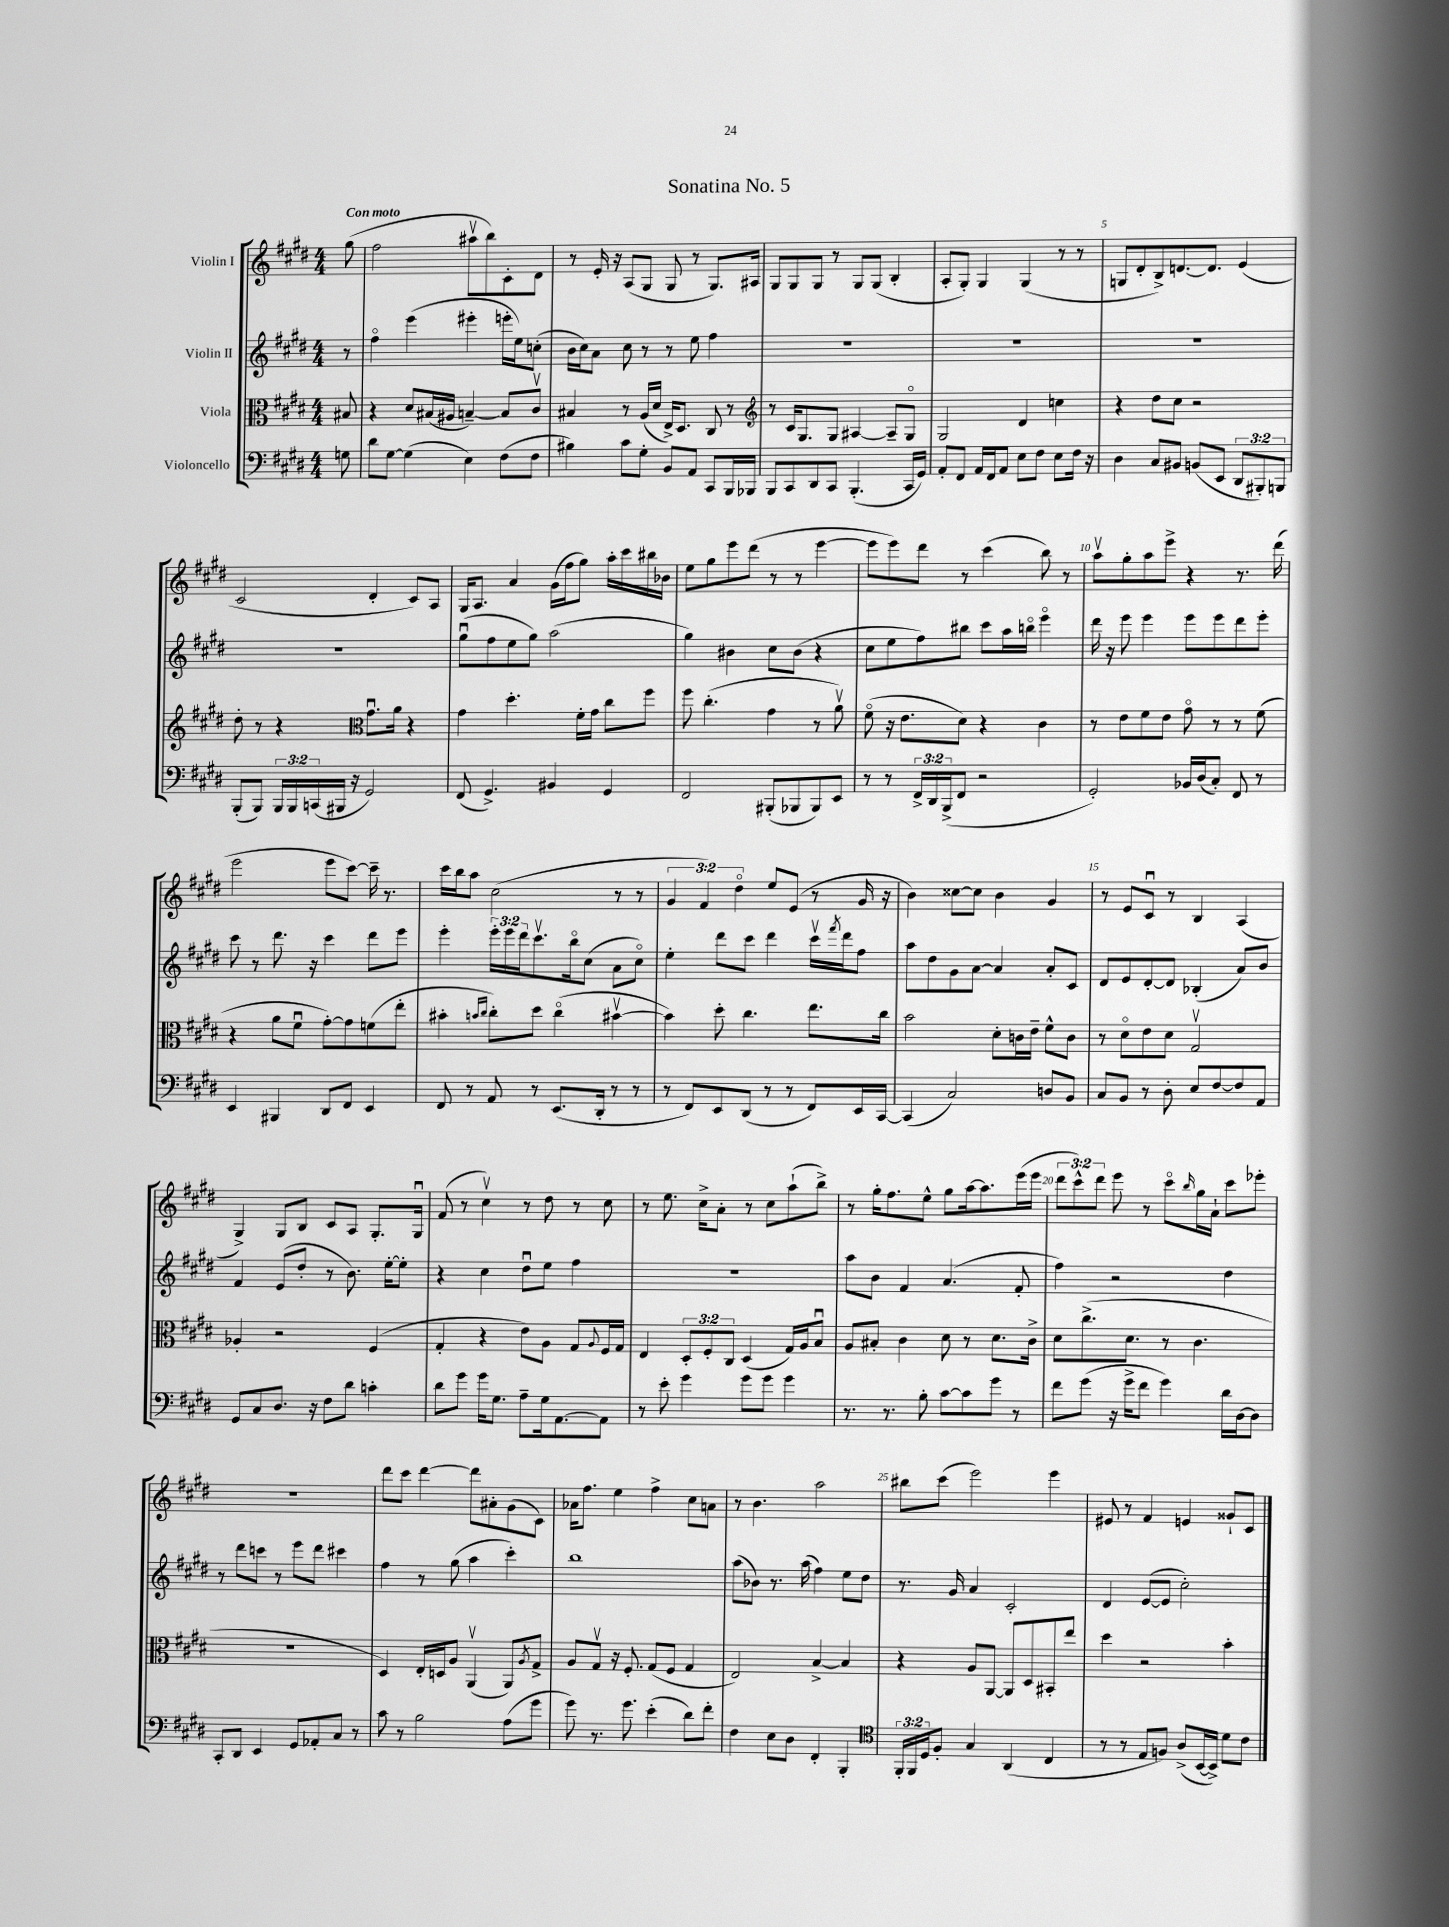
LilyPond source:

\header { title = "Sonatina No. 5" }
<<
\new StaffGroup <<
\new Staff = "s0" \with { instrumentName = "Violin I" } {
    \clef treble \key e \major \numericTimeSignature \time 4/4 \override Staff.TupletNumber.text = #tuplet-number::calc-fraction-text \partial 8 \tempo "Con moto"
    gis''8( |
    fis''2 ais''8\upbow b''8) cis'8-. dis'8 |
    r8 e'16-. r16 a8( gis8 gis8 r8 gis8.) ais16 |
    gis8 gis8 gis8 r8 gis8 gis8( b4-. |
    a8-. gis8-.) gis4 gis4( r8 r8 |
    g8 dis'8-. b8->) d'8.~ d'8. e'4( |
    cis'2 dis'4-. cis'8) a8 |
    gis16 a8. a'4 gis'16( fis''16 gis''8) a''16-. cis'''16 bis''16 bes'16 |
    e''8 gis''8 e'''8 dis'''8( r8 r8 e'''4~ |
    e'''8 e'''8) dis'''8 r8 cis'''4( b''8) r8 |
    a''8\upbow gis''8-. a''8 e'''8-> r4 r8. dis'''16( |
    e'''2 e'''8 cis'''8~) cis'''16-- r8. |
    cis'''16 b''16 a''8 cis''2( r8 r8 |
    \tuplet 3/2 { gis'4 fis'4) dis''4\flageolet } e''8 e'8( r8 gis'16 r16 |
    b'4) cisis''8~ cisis''8 b'4 gis'4 |
    r8 e'8 cis'8\downbow r8 b4 a4( |
    gis4->) gis8 b8 cis'8 a8 gis8.-. gis16\downbow |
    fis'8( r8 cis''4\upbow) r8 dis''8 r8 cis''8 |
    r8 e''8. cis''16-> a'8-. r8 cis''8 a''8-!( b''8->) |
    r8 gis''16-. fis''8. e''8-^ gis''8 a''16~ a''8. e'''16( e'''16 |
    \tuplet 3/2 { dis'''8 cis'''8-^) dis'''8 } e'''8 r8 cis'''8\flageolet \grace { b''16 } gis''16 a'16-! cis'''8 ees'''8-. |
    R1 |
    dis'''8 cis'''8 dis'''4~ dis'''8 ais'8-. gis'8( cis'8) |
    aes'16 fis''8. e''4 fis''4-> cis''8 a'8 |
    r8 b'4. a''2 |
    bis''8 cis'''8( e'''2) e'''4 |
    eis'8 r8 fis'4 e'4 gisis'8-! cis'8 \bar "|." |
}
\new Staff = "s1" \with { instrumentName = "Violin II" } {
    \clef treble \key e \major \numericTimeSignature \time 4/4 \override Staff.TupletNumber.text = #tuplet-number::calc-fraction-text \partial 8
    r8 |
    fis''4\flageolet e'''4( eis'''4-. e'''16-. e''16) c''8-.( |
    b'16 cis''16) a'8 cis''8 r8 r8 e''8 fis''4 |
    R1 |
    R1 |
    R1 |
    R1 |
    gis''8\downbow( fis''8 e''8 gis''8) a''2( |
    gis''4) bis'4 cis''8 bis'8( r4 |
    cis''8 e''8 fis''8) bis''8 cis'''8 a''16 b''16\flageolet e'''4\flageolet |
    dis'''16 r16 e'''8 e'''4 e'''8 e'''8 dis'''8 e'''8-. |
    cis'''8 r8 dis'''8. r16 cis'''4 dis'''8 e'''8 |
    e'''4-. \tuplet 3/2 { e'''16-. e'''16 dis'''16 } cis'''8.\upbow b''16\flageolet cis''8( a'8 cis''8\flageolet) |
    e''4-. dis'''8 cis'''8 dis'''4 cis'''16\upbow \acciaccatura { fis'''8 } dis'''16 fis''8 |
    a''8 dis''8 gis'8 a'8~ a'4 a'8-. cis'8 |
    dis'8 e'8 dis'8~-. dis'8 bes4-.( a'8) b'8 |
    fis'4 e'8( dis''8-. r8 b'8.) e''16~-. e''8-. |
    r4 cis''4 dis''8\downbow e''8 fis''4 |
    R1 |
    a''8 b'8 fis'4 a'4.( fis'8-. |
    fis''4) r2 dis''4 |
    r8 dis'''8 c'''8 r8 e'''8 dis'''8 cis'''4 |
    fis''4 r8 gis''8( a''4 cis'''4-.) |
    b''1 |
    a''8( bes'8) r8. a''16( fis''4) e''8 dis''8 |
    r8. gis'16 a'4 cis'2-. |
    dis'4 e'8~( e'8 cis''2-.) \bar "|." |
}
\new Staff = "s2" \with { instrumentName = "Viola" } {
    \clef alto \key e \major \numericTimeSignature \time 4/4 \override Staff.TupletNumber.text = #tuplet-number::calc-fraction-text \partial 8
    bis8 |
    r4 dis'8 bis16( ais16 b4~--) b8 cis'8\upbow |
    bis4 r8 a16( dis'16 e16->) dis8. cis8 r8 |
    \clef treble r8 cis'16 gis8. gis8 ais4~ ais8-- gis8\flageolet |
    gis2 dis'4 c''4 |
    r4 dis''8 cis''8 r2 |
    dis''8-. r8 r4 \clef alto gis'8.\downbow a'16 r4 |
    gis'4 dis''4.-. fis'16-. gis'16 cis''8 fis''8 |
    fis''8 cis''4.-.( gis'4 r8 a'8\upbow) |
    fis'8\flageolet( r16 e'8. dis'8) r4 cis'4 |
    r8 e'8 fis'8 e'8 gis'8\flageolet r8 r8 fis'8( |
    r4 a'8 fis'8\downbow gis'8~-.) gis'8 f'8( e''8-. |
    bis'4-. \grace { b'16 cis''16 } cis''8-.) dis''8 cis''4\flageolet( bis'4~\upbow |
    bis'4) dis''8-. cis''4. e''8. cis''16 |
    b'2 dis'8-. c'16 e'16-- fis'8-^ c'8 |
    r8 dis'8\flageolet e'8 dis'8 gis2\upbow |
    aes4-. r2 fis4( |
    gis4-. r4 e'8) a8 gis8 \appoggiatura { a8 } fis16 gis16 |
    e4 \tuplet 3/2 { dis8-. fis8-. cis8 } dis4( gis16) a16 b8\downbow |
    a8 bis8-. cis'4 dis'8 r8 dis'8. cis'16-> |
    dis'8 cis''8.->( dis'8. r8 cis'4. |
    r1 |
    dis4) e16-. d16 a8 a,4\upbow( a,8) \acciaccatura { a8 } gis8-> |
    a8 gis8\upbow r16 fis8.-. gis8( fis8 gis4 |
    e2) b4~-> b4 |
    r4 a8 a,8~ a,8 dis8 bis,8-. e''8 |
    dis''4 r2 b'4-. \bar "|." |
}
\new Staff = "s3" \with { instrumentName = "Violoncello" } {
    \clef bass \key e \major \numericTimeSignature \time 4/4 \override Staff.TupletNumber.text = #tuplet-number::calc-fraction-text \partial 8
    g8 |
    dis'8 gis8~ gis4( e4) fis8( fis8 |
    bis4) cis'8 gis8-. b,8 a,8 cis,8 b,,16 bes,,16 |
    b,,8 cis,8 dis,8 cis,8 b,,4.-.( cis,16 gis,16) |
    a,8-. fis,8 a,16 fis,16 a,8 e8 fis8 e8 fis16 r16 |
    dis4 cis8 bis,8 b,8( e,8 \tuplet 3/2 { dis,8 bis,,8-.) b,,8 } |
    b,,8-.( b,,8) \tuplet 3/2 { b,,16 b,,16 c,16( } bis,,16 r16 gis,2) |
    fis,8( gis,4.->) bis,4 gis,4 |
    fis,2 bis,,8-.( bes,,8 bes,,8) e,8 |
    r8 r8 \tuplet 3/2 { fis,16-> dis,16 b,,16->( } fis,8 r2 |
    gis,2-.) bes,16 dis16( cis8-.) fis,8 r8 |
    e,4 bis,,4 dis,8 fis,8 e,4 |
    fis,8 r8 a,8 r8 e,8.( dis,16-. r8 r8 |
    r8 fis,8) e,8 dis,8( r8 r8 fis,8) e,16 cis,16~ |
    cis,4( cis2) d8 b,8 |
    cis8 b,8 r8 dis8-. e8 fis8~ fis8 a,8 |
    gis,8 cis8 dis8. r16 fis8 dis'8 c'4-. |
    dis'8 gis'8 gis'16 gis8. a8-- gis16 a,8.~ a,8 |
    r8 e'8-. gis'4 gis'8 gis'8 gis'4 |
    r8. r8. b8-. cis'8~ cis'8 gis'8 r8 |
    fis'8 gis'8( r16 gis'16-> fis'8 gis'4) dis'16 dis16~ dis8 |
    cis,8-. dis,8 e,4 gis,8 aes,8-. cis8 r8 |
    cis'8 r8 b2 a8( gis'8 |
    gis'8) r8. gis'8. e'4-.( dis'8) fis'8-. |
    fis4 e8 dis8 fis,4-. b,,4-. |
    \clef tenor \tuplet 3/2 { fis,16-. fis,16 dis16 } fis8-. gis4 a,4( cis4 |
    r8 r8 e8 f8) a8->( b,16~ b,16->) dis'8 cis'8 \bar "|." |
}
>>
>>
\layout { \context { \Score \override BarNumber.break-visibility = ##(#f #t #t) barNumberVisibility = #(every-nth-bar-number-visible 5) } }
